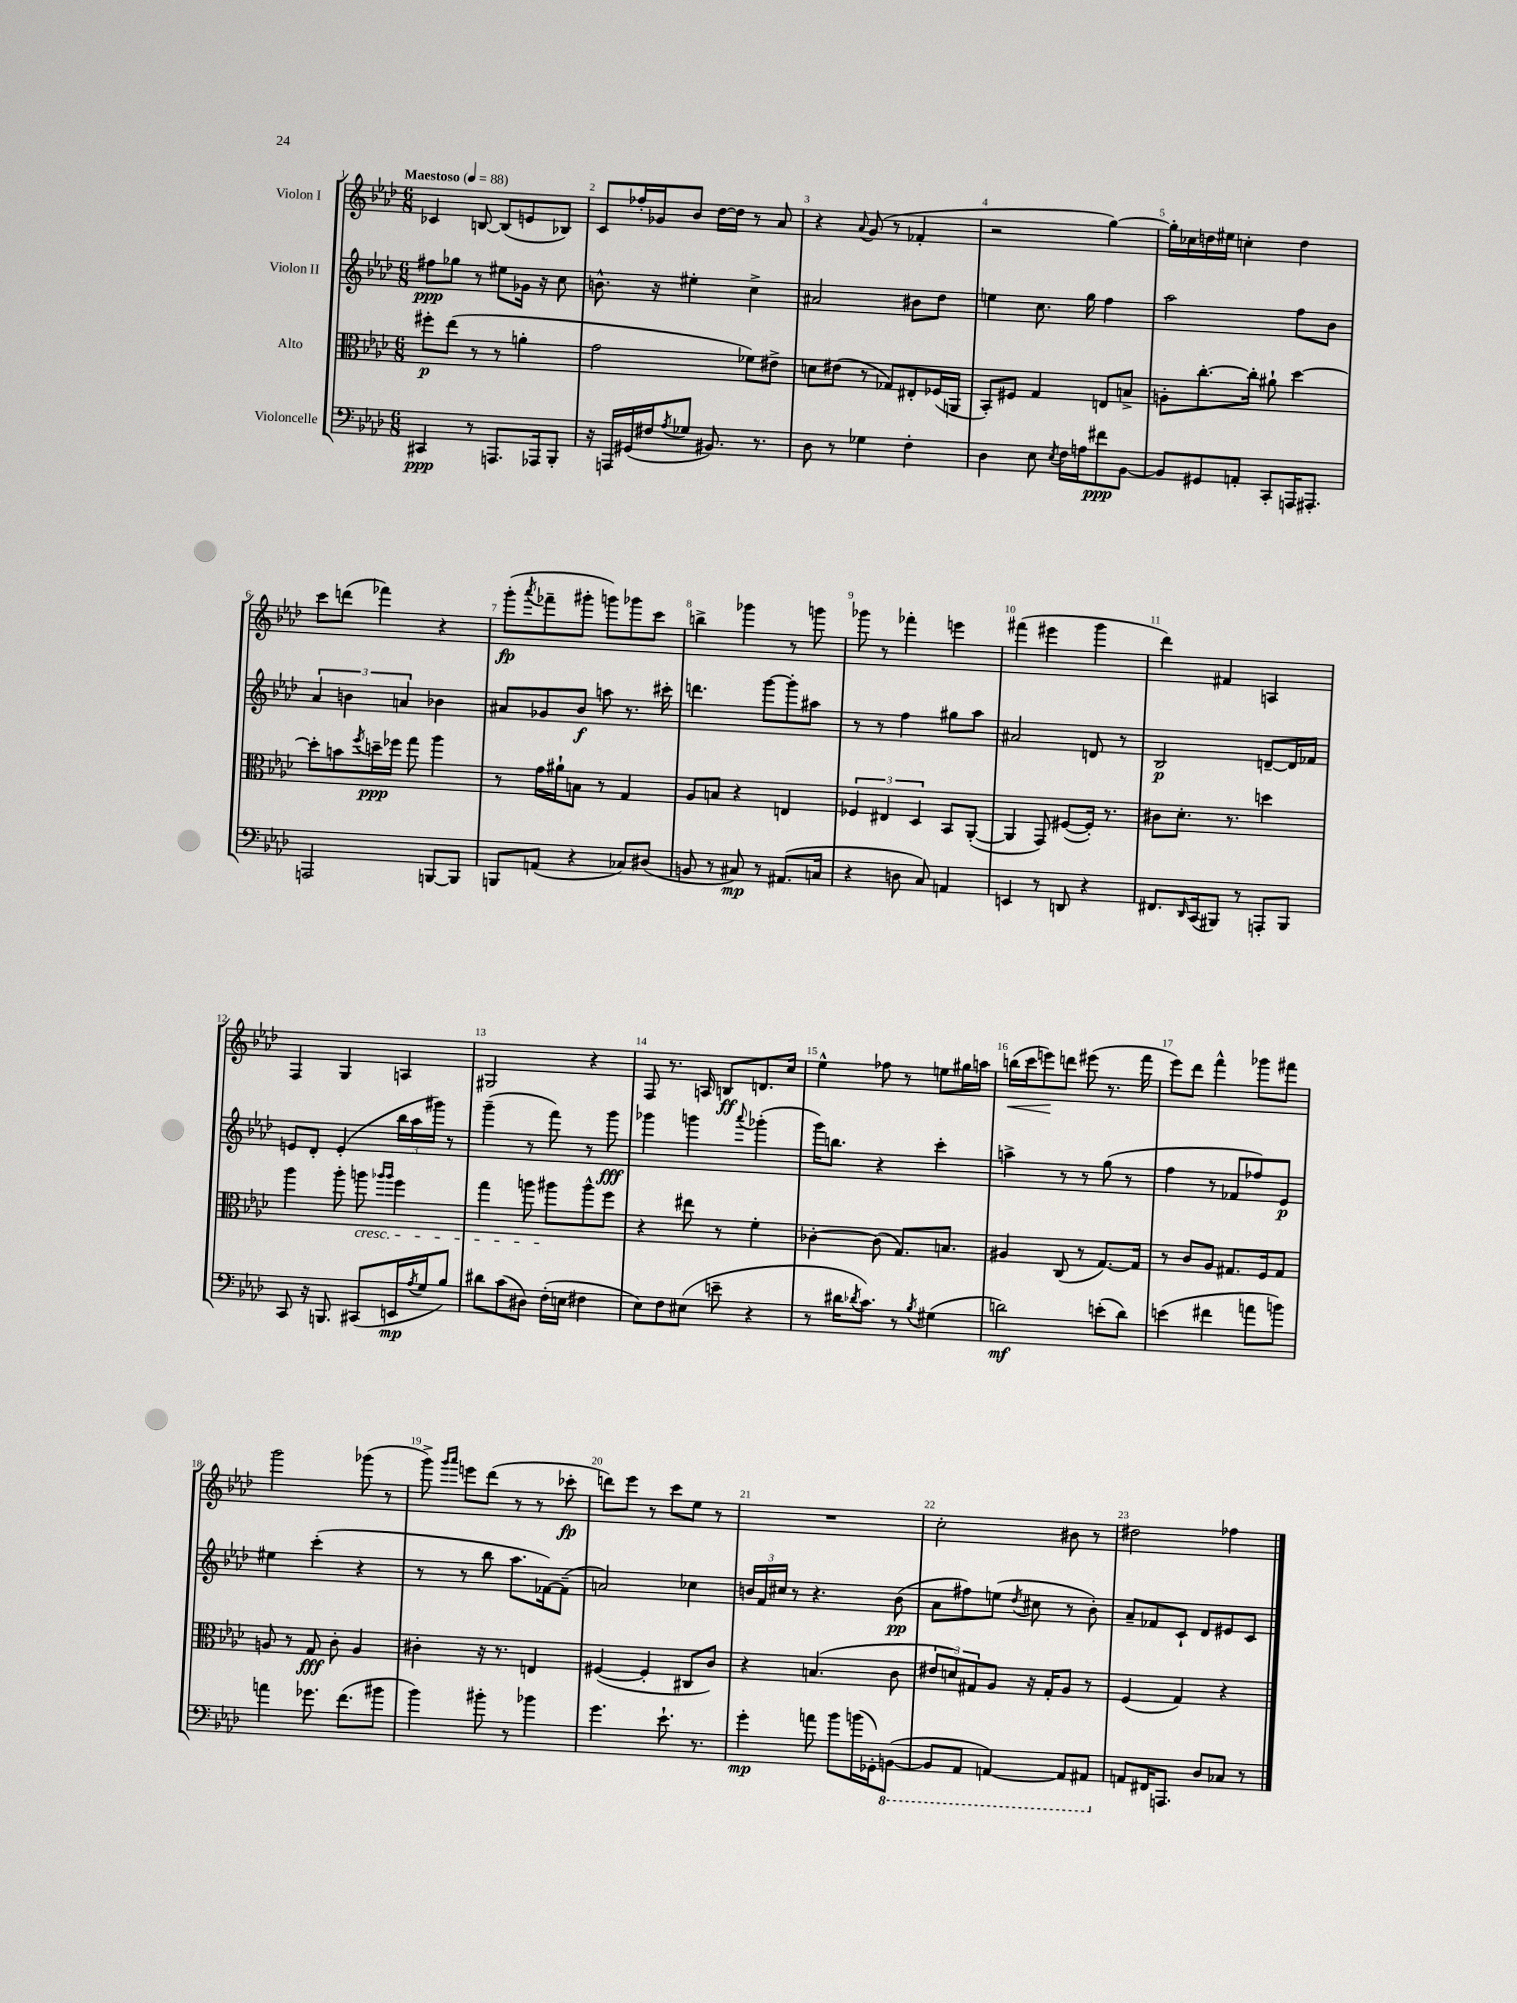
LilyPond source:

<<
\new StaffGroup <<
\new Staff = "s0" \with { instrumentName = "Violon I" } {
    \clef treble \key aes \major \numericTimeSignature \time 6/8 \tempo "Maestoso" 4 = 88
    ces'4 b8~ b8( e'8 bes8) |
    c'8 fes''16-. ges'16 bes'8 des''16~ des''16 r8 aes'8 |
    r4 \appoggiatura { aes'8 } g'8( r8 fes'4-. |
    r2 g''4~) |
    g''16-. ces''16 d''16 eis''16 c''4-. d''4 |
    c'''8 d'''8( fes'''4) r4 |
    g'''8-.\fp( \acciaccatura { aes'''8 } fes'''8-- gis'''8-. g'''8) ges'''8 c'''8 |
    b''4-> ges'''4 r8 g'''8 |
    ges'''8 r8 fes'''4-. e'''4 |
    fis'''4( eis'''4 g'''4 |
    des'''4) fis'4 a4 |
    f4 g4 a4 |
    gis2 r4 |
    f8 r8. a16 b8\ff d'8. c''16 |
    ees''4-^ fes''8 r8 e''8 gis''16 a''16 |
    b''16\<( c'''16 e'''8\!) d'''8 eis'''8( r8. f'''16 |
    ees'''8) des'''8 f'''4-^ ges'''8 fis'''8 |
    g'''2 ges'''8( r8 |
    g'''8->) \grace { g'''16 aes'''16 } e'''8 des'''8( r8 r8 ces'''8-.\fp |
    d'''8) ees'''8 r8 c'''8 ees''8 r8 |
    R2. |
    c''2-. bis'8 r8 |
    dis''2 fes''4 \bar "|." |
}
\new Staff = "s1" \with { instrumentName = "Violon II" } {
    \clef treble \key aes \major \numericTimeSignature \time 6/8
    fis''8\ppp ges''8 r8 eis''8 ges'16 r16 c''8 |
    b'8.-^ r16 eis''4-. c''4-> |
    ais'2 bis'8 des''8 |
    e''4 c''8. g''16 f''4 |
    aes''2 f''8 bes'8 |
    \tuplet 3/2 { aes'4 b'4 a'4 } bes'4 |
    ais'8 ges'8 bes'8\f a''8 r8. cis'''16-. |
    d'''4. g'''8~ g'''8-. ais''8 |
    r8 r8 f''4 gis''8 aes''8 |
    ais'2 d'8 r8 |
    bes2\p d'8~-- d'16 fes'16 |
    e'8 des'8-. e'4-.( \tuplet 3/2 { bes''16 aes''16 gis'''16) } r8 |
    g'''4--( r8 f'''8) r8 g'''8\fff |
    ges'''4 g'''4 \appoggiatura { aes'''8 } ges'''4-.( |
    g'''16) b''8. r4 c'''4-. |
    a''4-> r8 r8 g''8( r8 |
    f''4 r8 fes'8 fes''8) ees'8\p |
    eis''4 c'''4-.( r4 |
    r8 r8 bes''8 aes''8. fes'16~) fes'8--( |
    a'2) ces''4 |
    \tuplet 3/2 { b'16 f'16 cis''16 } r8 r4. b'8\pp( |
    aes'8 fis''8) e''8( \acciaccatura { des''8 } cis''8 r8 bes'8-.) |
    aes'8-- fes'8 c'8-! des'8 eis'8 c'8 \bar "|." |
}
\new Staff = "s2" \with { instrumentName = "Alto" } {
    \clef alto \key aes \major \numericTimeSignature \time 6/8
    fis''8-.\p ees''8( r8 r8 a'4-. |
    g'2 fes'8) eis'8-> |
    d'8 eis'8( r8 ges8) eis8-. fes16( a,16 |
    bes,8-.) fis8 g4 e8 b8-> |
    a8-. c''8.~-. c''16-. ais'8-! des''4~ |
    des''8-. b'8 \acciaccatura { f''8 } d''16--\ppp fes''16 g''8 aes''4 |
    r8 g'16 ais'16-! b8 r8 g4 |
    aes8 b8 r4 e4 |
    \tuplet 3/2 { fes4 eis4 des4 } bes,8 aes,8~-.( |
    aes,4 g,8) fis8~( fis16-.) r8. |
    cis'8 des'8.-. r8. d''4 |
    aes''4 aes''8-. a''8\cresc \grace { aes''16 aes''16 } f''4 |
    g''4 a''8 ais''8\! ais''8-^ f''8 |
    r4 eis''8 r8 f'4-. |
    ces'4~-. ces'8( g8.) b8. |
    ais4 c8( r8 g8.~) g16 |
    r8 c'8 aes8 gis8. f16 gis8 |
    a8 r8 g8\fff c'8-. a4 |
    cis'4-. r16 r8. e4 |
    fis4~( fis4-. cis8 c'8) |
    r4 b4.( c'8 |
    \tuplet 3/2 { eis'8 d'8) gis8 } aes8 r16 gis16-. aes8 r8 |
    f4( g4) r4 \bar "|." |
}
\new Staff = "s3" \with { instrumentName = "Violoncelle" } {
    \clef bass \key aes \major \numericTimeSignature \time 6/8
    cis,4\ppp r8 a,,8. aes,,16 bes,,8-. |
    r16 a,,16 gis,16( fis16 \acciaccatura { aes8 } ges8 bis,8.) r8. |
    des8 r8 ges4 f4-. |
    des4 ees8 \acciaccatura { ees8 } f16 a16 fis'8\ppp bes,8~ |
    bes,8 gis,8 a,8-. c,8-. a,,16 ais,,8.-. |
    a,,2 b,,8~ b,,8 |
    b,,8 a,8( r4 ces8) dis8( |
    b,8 r8 cis8\mp) r8 ais,8.( c16 |
    r4 d8 c8) a,4 |
    e,4 r8 d,8 r4 |
    fis,8. \grace { des,16 } c,16( bis,,8) r8 a,,8-. bis,,8 |
    c,8 r16 b,,8. cis,8( e,16\mp \acciaccatura { aes8 } g16 bes8) |
    dis'8 c'8( dis8) f16-.( e16 fis4 |
    ees8) f8 eis8( e'8-- r4 |
    r8 dis'16 \acciaccatura { des'8 } c'8.) r8 \acciaccatura { bes8 } gis4( |
    d'2\mf) e'8-.( d'8) |
    e'4( fis'4 a'8 b'8) |
    a'4 ges'8. f'8.( bis'8 |
    bes'4) bis'8-. r8 bes'4 |
    g'4. ees'8.-! r8. |
    g'4-.\mp a'8 bes'8 b'16( ges,16-.) \ottava #-1 b,,8~( |
    b,,8 aes,,8 a,,4~) a,,8 ais,,8 \ottava #0 |
    a,8 fis,16 a,,8. des8 ces8 r8 \bar "|." |
}
>>
>>
\layout { \context { \Score \override BarNumber.break-visibility = ##(#f #t #t) barNumberVisibility = #all-bar-numbers-visible } }
